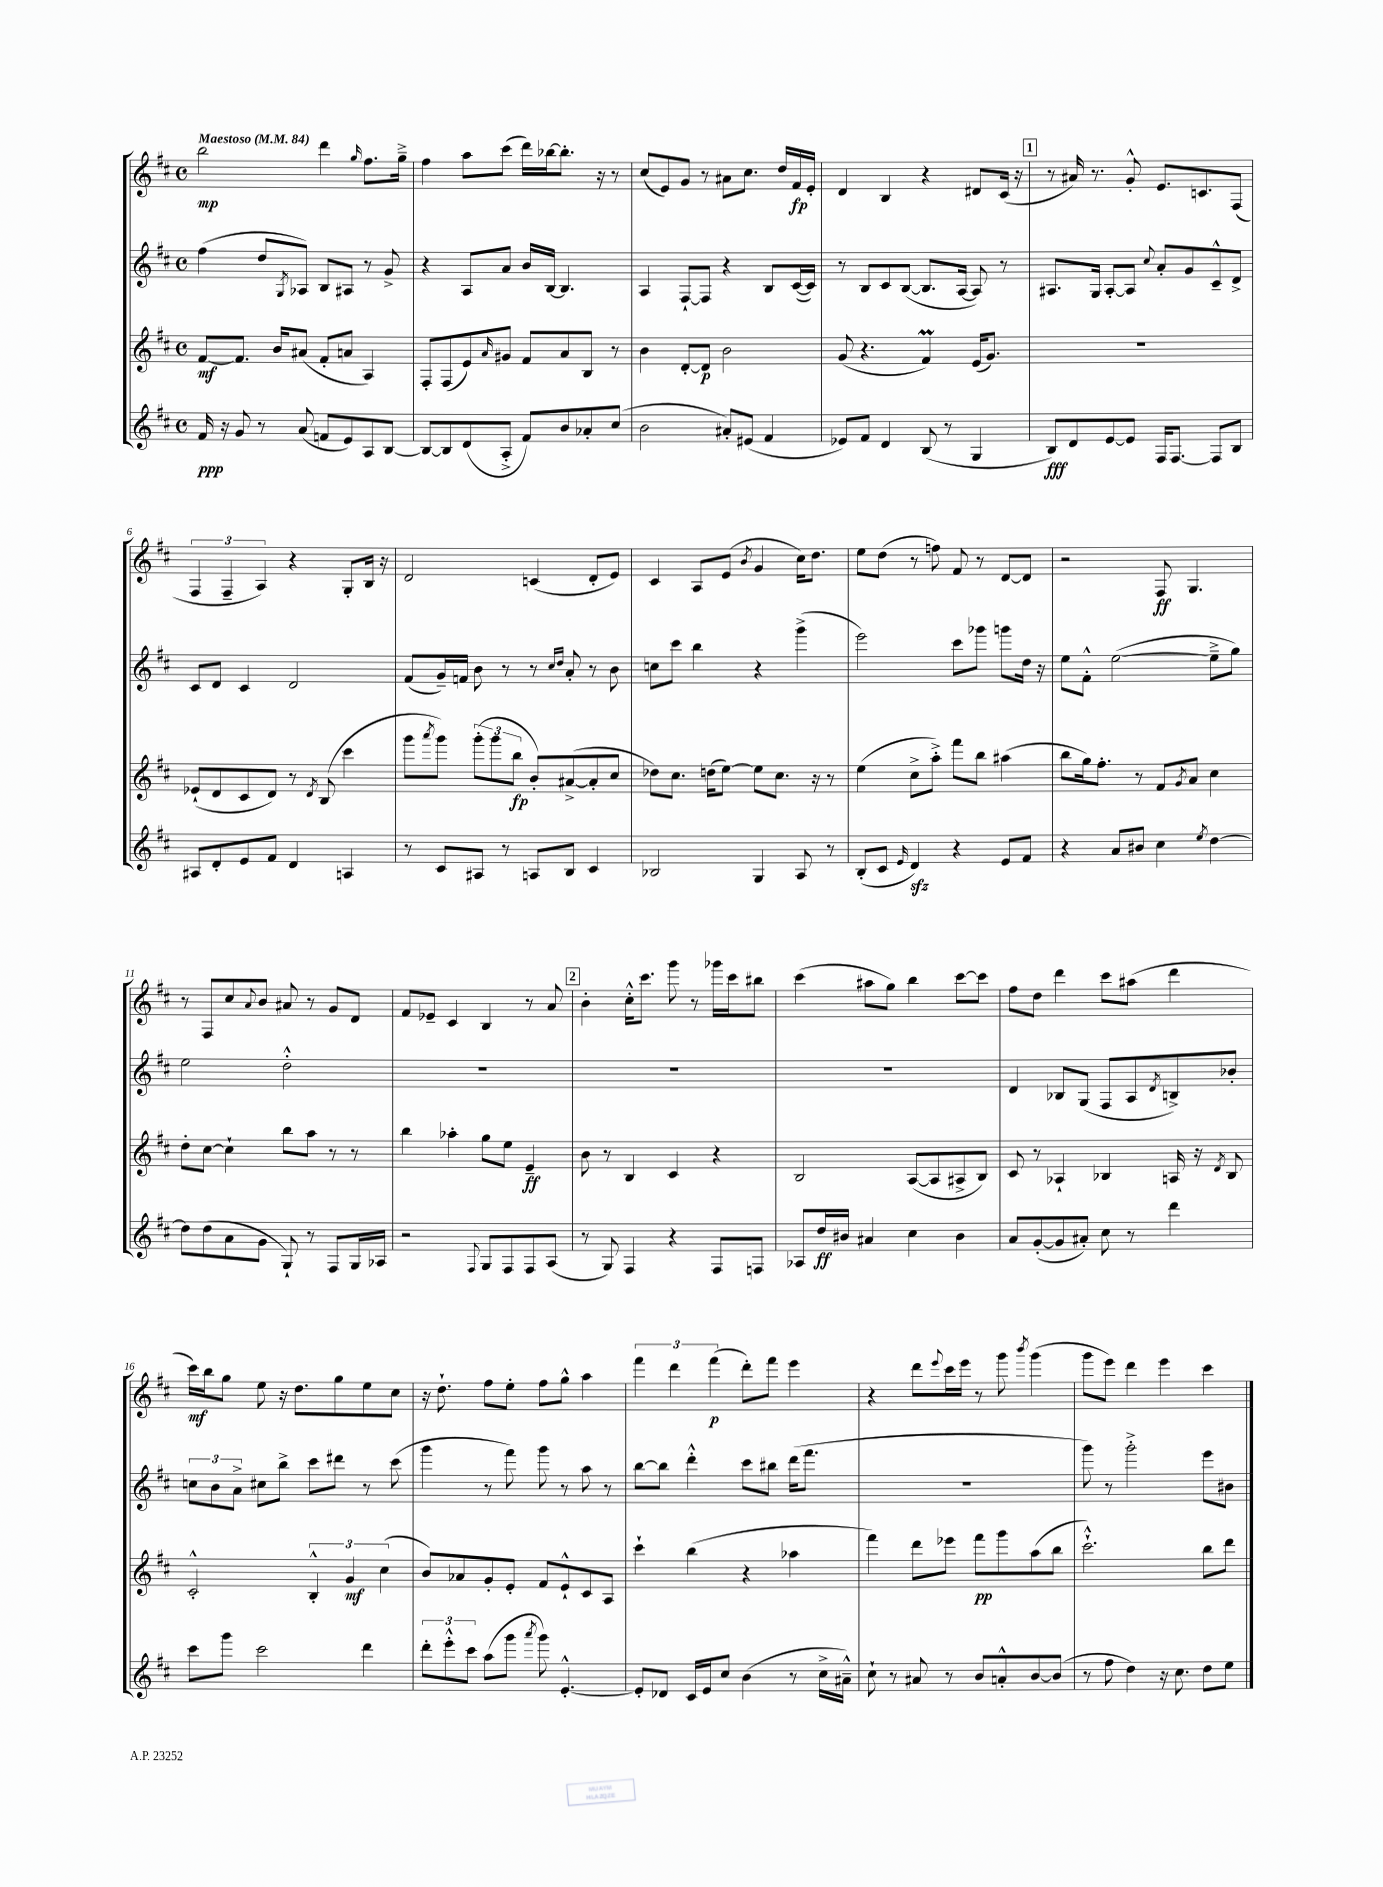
<<
\new StaffGroup <<
\new Staff = "s0" {
    \clef treble \key d \major \defaultTimeSignature \time 4/4 \tempo "Maestoso" 4 = 84
    b''2\mp d'''4 \grace { g''16 } fis''8. g''16---> |
    fis''4 a''8 cis'''8( d'''16) bes''16~ bes''8.-. r16 r8 |
    cis''8( e'8) g'8 r8 ais'8 cis''8. d''16 fis'16\fp e'16-. |
    d'4 b4 r4 dis'8 cis'16( r16 |
    \mark \markup { \box "1" } r8 ais'16) r8. g'8-.-^ e'8. c'8. fis8( |
    \tuplet 3/2 { fis4 fis4-- a4) } r4 g8-. b16 r16 |
    d'2 c'4( d'8-. e'8) |
    cis'4 a8 e'8( \acciaccatura { b'8 } g'4 cis''16) d''8. |
    e''8 d''8( r8 f''8) fis'8 r8 d'8~ d'8 |
    r2 fis8\ff g4. |
    r8 fis8 cis''8 \appoggiatura { a'8 } b'8 ais'8 r8 g'8 d'8 |
    fis'8 ees'8-- cis'4 b4 r8 a'8 |
    \mark \markup { \box "2" } b'4-. cis''16-.-^ cis'''8. g'''8 r8 ges'''16 cis'''16 bis''8 |
    cis'''4( ais''8 g''8) b''4 cis'''8~ cis'''8 |
    fis''8 d''8 d'''4 cis'''8 ais''8( d'''4 |
    cis'''16\mf) b''16 g''8 e''8 r16 d''8. g''8 e''8 cis''8 |
    r16 d''8.-! fis''8 e''8-. fis''8 g''8-^ a''4 |
    \tuplet 3/2 { fis'''4 d'''4 fis'''4\p( } d'''8-.) fis'''8 e'''4 |
    r4 d'''8 \appoggiatura { e'''8 } cis'''16 e'''16 r8 g'''8 \acciaccatura { b'''8 } g'''4( |
    g'''8 e'''8) d'''4 e'''4 cis'''4 \bar "|." |
}
\new Staff = "s1" {
    \clef treble \key d \major \defaultTimeSignature \time 4/4
    fis''4( d''8 \acciaccatura { g8 } aes8) b8 ais8 r8 g'8-> |
    r4 a8 a'8 b'16 b16~ b4. |
    a4 fis8~-! fis8 r4 b8 cis'16~( cis'16) |
    r8 b8 cis'8 b8~( b8. a16~ a8) r8 |
    \mark \markup { \box "1" } ais8. g16 ais8~-. ais8 \appoggiatura { cis''8 } a'8-. g'8 cis'8---^ d'8-> |
    cis'8 d'8 cis'4 d'2 |
    fis'8( g'16--) f'16 b'8 r8 r8 \grace { cis''16 d''16 } a'8-. r8 b'8 |
    c''8 cis'''8 b''4 r4 g'''4->( |
    e'''2) cis'''8 ges'''8 g'''8 d''16 r16 |
    e''8 fis'8-.-^ e''2~( e''8---> g''8) |
    e''2 d''2-.-^ |
    R1 |
    \mark \markup { \box "2" } R1 |
    R1 |
    d'4 bes8 g8( fis8 a8 \acciaccatura { d'8 } b8->) bes'8-. |
    \tuplet 3/2 { c''8 b'8 a'8-> } cis''8 b''8-> cis'''8 dis'''8 r8 cis'''8( |
    g'''4 r8 fis'''8) g'''8 r8 a''8 r8 |
    b''8~ b''8 d'''4-.-^ cis'''8 bis''8 d'''16( fis'''8. |
    R1 |
    g'''8) r8 g'''2-.-> e'''8 bis'8 \bar "|." |
}
\new Staff = "s2" {
    \clef treble \key d \major \defaultTimeSignature \time 4/4
    fis'8~\mf fis'8. b'16 ais'8( fis'8-. a'8 a4) |
    fis8-. fis8( e'8) \grace { a'16 } gis'8 fis'8 a'8 b8 r8 |
    b'4 d'8~-. d'8\p b'2 |
    g'8( r4. fis'4\prall) e'16( g'8.) |
    \mark \markup { \box "1" } R1 |
    ees'8-!( d'8 cis'8 d'8) r8 \acciaccatura { d'8 } b8( cis'''4 |
    g'''8 \acciaccatura { a'''8 } g'''8) \tuplet 3/2 { g'''8-.( g'''8 b''8\fp } b'8-.) ais'8~->( ais'8-. cis''8 |
    des''8) cis''8. d''16( e''8~) e''8 cis''8. r16 r8 |
    e''4( cis''8-> a''8-.->) fis'''8 b''8 ais''4( |
    b''8 g''16) fis''8.-. r8 fis'8 \acciaccatura { g'8 } a'8 cis''4 |
    d''8-. cis''8~ cis''4-! b''8 a''8 r8 r8 |
    b''4 aes''4-. g''8 e''8 e'4--\ff |
    \mark \markup { \box "2" } b'8 r8 b4 cis'4 r4 |
    b2 a8~( a8 ais8-> b8) |
    cis'8 r8 aes4-! bes4 a16 r16 \acciaccatura { d'8 } bes8 |
    cis'2-.-^ \tuplet 3/2 { b4-.-^ g'4\mf cis''4( } |
    b'8) aes'8 g'8-. e'8-. fis'8 e'8-!-^ cis'8 a8 |
    cis'''4-! b''4( r4 aes''4 |
    fis'''4) d'''8 ees'''8 fis'''8\pp g'''8 a''8( b''8 |
    cis'''2.-!-^) b''8 d'''8 \bar "|." |
}
\new Staff = "s3" {
    \clef treble \key d \major \defaultTimeSignature \time 4/4
    fis'16\ppp r16 g'8 r8 a'8( f'8 e'8) a8 b8~ |
    b8~ b8 d'8( a8-.-> fis'8) b'8 aes'8-. cis''8( |
    b'2 ais'8-.) eis'8( fis'4 |
    ees'8) fis'8 d'4 b8( r8 g4 |
    \mark \markup { \box "1" } b8\fff) d'8 e'8~ e'8 fis16 fis8.~ fis8 b8 |
    ais8 d'8-. e'8 fis'8 d'4 a4 |
    r8 cis'8 ais8 r8 a8 b8 cis'4 |
    bes2 g4 a8 r8 |
    b8-.( cis'8 \grace { e'16 } d'4\sfz) r4 e'8 fis'8 |
    r4 a'8 bis'8 cis''4 \acciaccatura { e''8 } d''4~ |
    d''8 d''8( a'8 g'8 g8-!) r8 fis8 g16 aes16 |
    r2 \appoggiatura { fis8 } g8 fis8 fis8 a8( |
    \mark \markup { \box "2" } r8 g8) fis4 r4 fis8 f8 |
    aes8 d''16\ff bis'16 ais'4 cis''4 bis'4 |
    a'8 g'8~-.( g'8 ais'8-.) cis''8 r8 d'''4 |
    cis'''8 g'''8 cis'''2 d'''4 |
    \tuplet 3/2 { d'''8-. e'''8-.-^ cis'''8 } a''8( g'''8 \acciaccatura { a'''8 } g'''8) e'4.~-.-^ |
    e'8-. des'8 cis'16 e'16 cis''8 b'4( r8 cis''16-> ais'16---^) |
    cis''8-! r8 ais'8 r8 b'8 a'8-.-^ b'8~ b'8( |
    r8 fis''8 d''4) r16 cis''8. d''8 e''8 \bar "|." |
}
>>
>>
